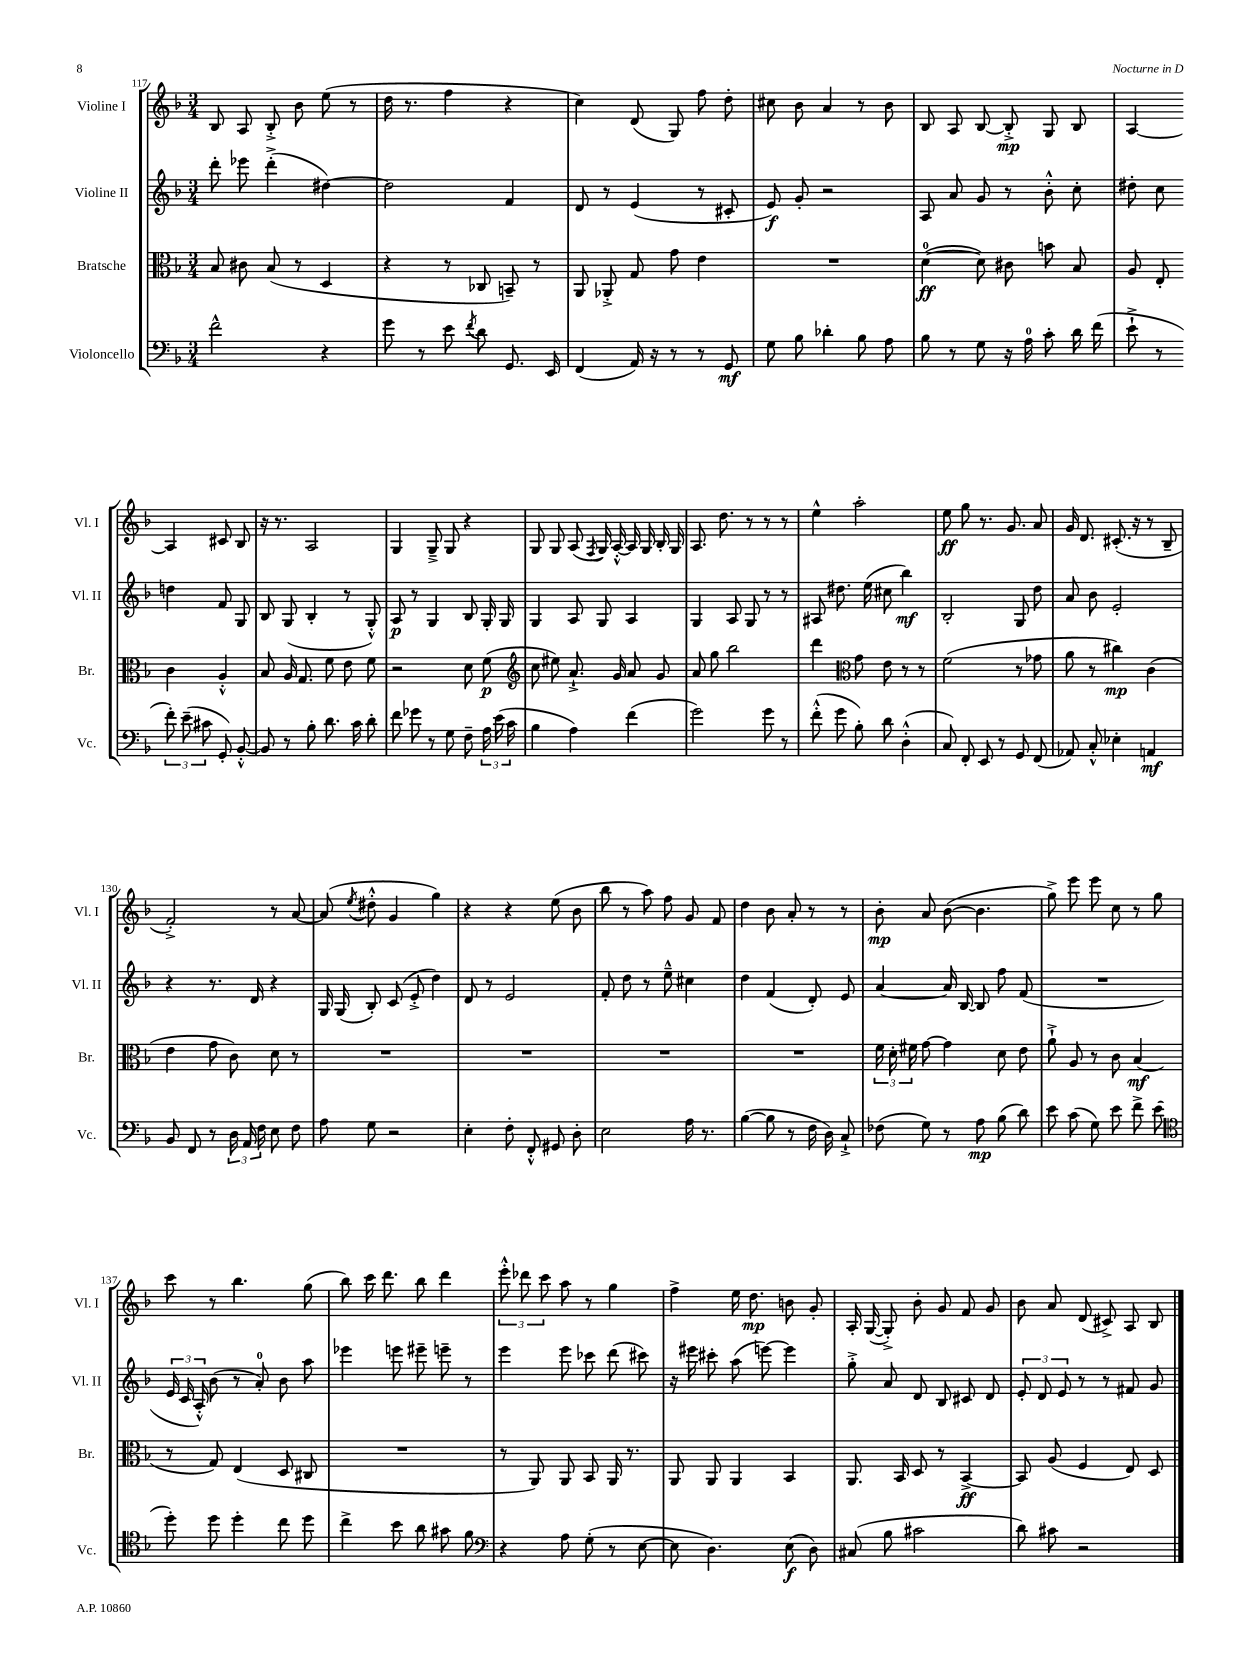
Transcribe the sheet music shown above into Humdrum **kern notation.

**kern	**kern	**kern	**kern
*staff4	*staff3	*staff2	*staff1
*clefF4	*clefC3	*clefG2	*clefG2
*k[b-]	*k[b-]	*k[b-]	*k[b-]
*M3/4	*M3/4	*M3/4	*M3/4
2f^^\	8B-/	8ddd'\	8B-/
.	8c#\	8eee-\	8A/
.	(8B-/	(4ddd'^\	8B-'^/
.	8r	.	8b-\
4r	4D/	[4dd#\)	(8ee\
.	.	.	8r
=	=	=	=
8g\	4r	2dd#\]	16dd\
.	.	.	8.r
8r	.	.	.
8e\	8r	.	4ff\
8qf/	.	.	.
8d\	8C-/	.	.
8.GG/	8BB~/)	4f/	4r
.	8r	.	.
16EE/	.	.	.
=	=	=	=
(4FF/	8AA/	8d/	4cc\)
.	8AA-'^/	8r	.
16AA/)	8G/	(4e/	(8d/
16r	.	.	.
8r	8g\	.	8G/)
8r	4e\	8r	8ff\
8GG/	.	8c#'/	8dd'\
=	=	=	=
8G\	2.r	8e/)	8cc#\
8B-\	.	8g'/	8b-\
4d-'\	.	2r	4a/
8B-\	.	.	8r
8A\	.	.	8b-\
=	=	=	=
8B-\	([4d\	8A/	8B-/
8r	.	8a/	8A/
8G\	8d\])	8g/	[8B-/
16r	8c#\	8r	8B-'^/]
16A\	.	.	.
8c'\	8b\	8b-'^^\	8G/
16d\	8B-/	8cc'\	8B-/
(16f\	.	.	.
=	=	=	=
8e`^\	8A/	8dd#'\	[4A/
8r	8E'/	8cc\	.
12f'\)	4c\	4dd\	4A/]
(12e~\	.	.	.
12c#\	.	.	.
8GG'/)	4A'^^/	8f/	8c#/
[8BB-'^^/	.	8G/	8B-/
=	=	=	=
8BB-/]	8B-/	8B-/	16r
.	.	.	8.r
8r	16A/	(8G/	.
.	8.G/	.	.
8B-'\	.	4B-'/	2A/
8.d\	8f\	.	.
.	8e\	8r	.
16c\	.	.	.
8d'\	8f\	8G'^^/)	.
=	=	=	=
8f\	2r	8A/	4G/
8g-\	.	8r	.
8r	.	4G/	8G~^/
8G\	.	.	8G/
8F~\	8d\	8B-/	4r
24A\	(8f\	16G'/	.
(24e\	.	.	.
.	.	16G/	.
24c\	.	.	.
=	=	=	=
*	*clefG2	*	*
4B-\	8cc\	4G/	8G/
.	8ee#\)	.	8G/
4A\)	8.a`^/	8A/	(8A/
.	.	.	8qF/
.	.	8G/	16G/)
.	16g/	.	[16A'^^/
(4f\	8a/	4A/	16A/]
.	.	.	16G/
.	8g/	.	16B-'/
.	.	.	16G/
=	=	=	=
2g\)	8a/	4G/	8.A/
.	8gg\	.	.
.	.	.	8.dd\
.	2bb-\	8A/	.
.	.	8G/	8r
8g\	.	8r	8r
8r	.	8r	8r
=	=	=	=
(8f'^^\	4ddd\	8A#/	4ee^^\
8g\	.	8.dd#\	.
*	*clefC3	*	*
8B-'\)	8g\	.	2aa'\
.	.	(16ee\	.
8d\	8e\	8cc#\	.
(4D'^^\	8r	4bb-\)	.
.	8r	.	.
=	=	=	=
8C/)	(2f\	2B-'/	8ee\
8FF'/	.	.	8gg\
8EE/	.	.	8.r
8r	.	.	.
.	.	.	8.g/
8GG/	8r	8G/	.
(8FF/	8g-\	8dd\	8a/
=	=	=	=
8AA-/)	8a\	8a/	16g/
.	.	.	8.d/
8C'^^/	8r	8b-\	.
4E-'\	4cc#\)	2e'/	(8.c#'/
.	.	.	16r
4AA/	(4c\	.	8r
.	.	.	8B-~/
=	=	=	=
8BB-/	4e\	4r	2f'^/)
8FF/	.	.	.
8r	8g\	8.r	.
24D\	8c\)	.	.
24AA/	.	.	.
.	.	16d/	.
24F\	.	.	.
8E\	8d\	4r	8r
8F\	8r	.	[8a/
=	=	=	=
8A\	2.r	16G/	(8a/]
.	.	(16G/	.
.	.	.	8qee/
8G\	.	8B-'/)	8dd#'^^\
2r	.	(8c/	4g/
.	.	8e'^/	.
.	.	4dd\)	4gg\)
=	=	=	=
4E'\	2.r	8d/	4r
.	.	8r	.
8F'\	.	2e/	4r
8FF'^^/	.	.	.
8GG#/	.	.	(8ee\
8D'\	.	.	8b-\
=	=	=	=
2E\	2.r	8f'/	8bb-\
.	.	8dd\	8r
.	.	8r	8aa\)
.	.	8ee~^^\	8ff\
16A\	.	4cc#\	8g/
8.r	.	.	.
.	.	.	8f/
=	=	=	=
([4B-\	2.r	4dd\	4dd\
8B-\]	.	(4f/	8b-\
8r	.	.	8a'/
16F\	.	8d'/)	8r
16D\)	.	.	.
8C`^/	.	8e/	8r
=	=	=	=
(8F-\	24f\	[4a/	8b-'\
.	24d'\	.	.
.	24f#\	.	.
8G\)	[8g\	.	8a/
8r	4g\]	16a/]	([8b-\
.	.	[16B-/	.
8A\	.	8B-/]	4.b-\]
(8B-\	8d\	8ff\	.
8d\)	8e\	(8f/	.
=	=	=	=
8e\	8a`^\	2.r	8gg^\)
(8c\	8A/	.	8eee\
8G\)	8r	.	8eee\
8e\	8c\	.	8cc\
8f^\	(4B-/	.	8r
(8e\	.	.	8gg\
=	=	=	=
*clefC4	*	*	*
8dd'\)	8r	24e/	8ccc\
.	.	24c/	.
.	.	24A'^^/)	.
8dd\	8G/)	(8b-\	8r
4dd'\	(4E/	8r	4.bb-\
.	.	8a'/)	.
8cc\	8D/	8b-\	.
8dd\	8C#/	8aa\	(8gg\
=	=	=	=
4cc^\	2.r	4eee-\	8bb-\)
.	.	.	16ccc\
.	.	.	8.ddd\
8b-\	.	8eee\	.
8a\	.	8eee#~\	8bb-\
8g#\	.	8eee~\	4ddd\
8f\	.	8r	.
=	=	=	=
*clefF4	*	*	*
4r	8r	4eee\	12eee'^^\
.	.	.	12ddd-\
.	8AA/)	.	.
.	.	.	12ccc\
8A\	8AA/	8eee\	8aa\
(8G'\	8BB-/	8ccc-\	8r
8r	16AA/	(8ddd\	4gg\
.	8.r	.	.
[8E\	.	8ccc#\)	.
=	=	=	=
8E\]	8AA/	16r	4ff^\
.	.	16eee#\	.
4.D\)	8AA/	8ccc#'\	.
.	4AA/	(8aa\	16ee\
.	.	.	8.dd\
.	.	[8eee\)	.
(8E\	4BB-/	4eee\]	8b\
8D\)	.	.	8g'/
=	=	=	=
(8C#/	8.AA/	8gg'^\	16A'/
.	.	.	([16G/
8B-\	.	8a/	8G'^/])
.	16BB-/	.	.
2c#\	8D/	8d/	8b-'\
.	8r	8B-/	8g/
.	[4BB-^/	8c#/	8f/
.	.	8d/	8g/
=	=	=	=
8d\)	8BB-/]	12e'/	8b-\
.	.	12d/	.
8c#\	(8A/	.	8a/
.	.	12e/	.
2r	4F/	8r	(8d/
.	.	8r	8c#^/)
.	8E/)	8f#/	8A/
.	8D/	8g/	8B-/
==	==	==	==
*-	*-	*-	*-
